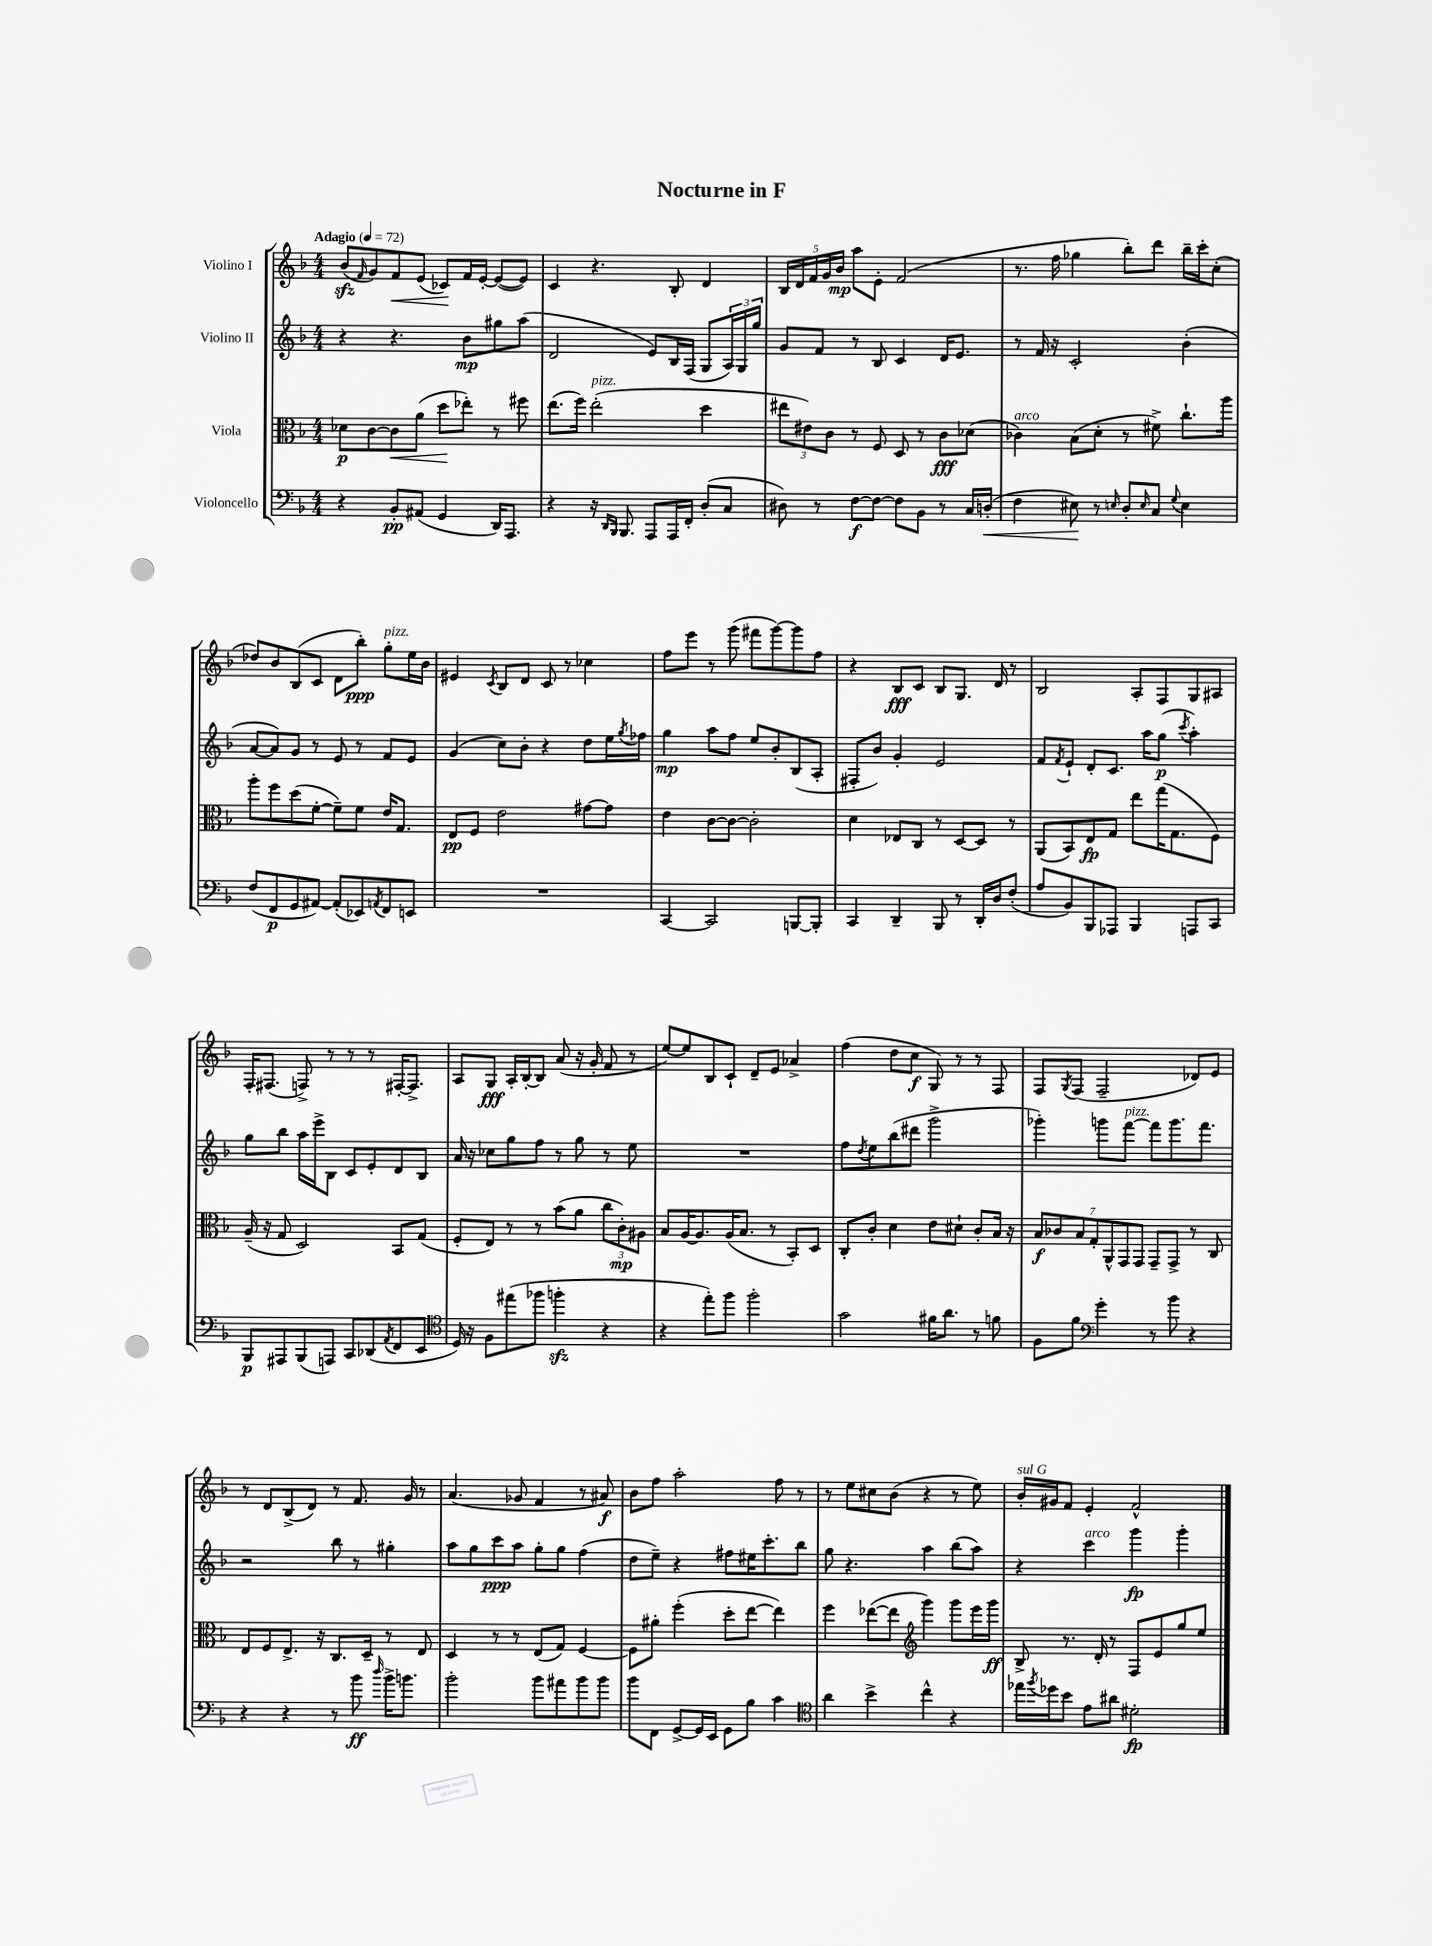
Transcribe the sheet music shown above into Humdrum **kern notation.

**kern	**kern	**kern	**kern
*staff4	*staff3	*staff2	*staff1
*clefF4	*clefC3	*clefG2	*clefG2
*k[b-]	*k[b-]	*k[b-]	*k[b-]
*M4/4	*M4/4	*M4/4	*M4/4
*MM72	*MM72	*MM72	*MM72
4r	8d-\L	4r	(8b-/L
.	.	.	16qqf/
.	[8c\	.	8g/)
8BB-'/L	8c\]	4.r	8f/
(8AA#/J	(8a\J	.	(8e/J
4GG/	8dd\L	.	8c-/L)
.	8ee-'\J)	8b-\L	16f/L
.	.	.	[16e'/JJ
16DD/LK)	8r	8gg#\	(8e/_L
8.AAA/J	.	.	.
.	8ff#\	(8aa\J	8e/]J)
=	=	=	=
4r	(8.ee\L	2d/	4c/
.	16ff\Jk)	.	.
16r	(2ee'\	.	4.r
16qqDD/LL	.	.	.
16qqBBB-/JJ	.	.	.
8.BBB-/	.	.	.
8AAA/L	.	8e/L)	.
16AAA/L	.	16B-/L	8B-'/
16FF'/JJ	.	(16F/JJ	.
(8D'/L	4dd\	8G/L	4d/
8C/J	.	24A/L)	.
.	.	24G/	.
.	.	24gg/JJ	.
=	=	=	=
8D#\)	12ee#\L	8g/L	20B-/LL
.	.	.	20d/
.	12e#\)	.	.
.	.	.	20f/
8r	.	8f/J	.
.	.	.	20g/
.	12c\J	.	.
.	.	.	20b-/JJ
[8F\L	8r	8r	8aa\L
8F\_J	8F/	8B-/	8e'\J
8F\]L	8D/	4c/	(2f/
8BB-\J	8r	.	.
8r	8c\L	16d/LK	.
.	.	8.e/J	.
16C/LL	(8d-\J	.	.
(16D'/JJ	.	.	.
=	=	=	=
4F\	4c-\)	8r	8.r
.	.	16f/	.
.	.	16r	16ff\
8E#\)	(8B-\L	2c'/	4gg-\
8r	8d'\J	.	.
16qqE/	.	.	.
8D'/L	8r	.	8bb-'\L)
16qqE/	.	.	.
8C/J	8f#^\)	.	8ddd\J
8qqG/	.	.	.
4E\	8.cc`\L	(4b-'\	16bb-~\LL
.	.	.	16ccc'\J
.	.	.	(8cc'\J
.	16aa\Jk	.	.
=	=	=	=
(8F/L	8aa'\L	[8a/L	8dd-/L)
8FF/	8ff\	8a/])	8b-/
8GG/	(8dd\	8g/J	(8B-/
[8AA#/J)	[8f'\J	8r	8c/J
(8AA#'/]L	8f~\]L)	8e/	8d\L
8EE-/)	8f\J	8r	8bb-'\J)
8qAA/	.	.	.
8FF/	16e/LK	8f/L	8gg'\L
.	8.G/J	.	.
8EE/J	.	8e/J	16ee\L
.	.	.	16b-\JJ
=	=	=	=
1r	8E/L	(4g/	4e#/
.	8F/J	.	.
.	.	.	8qc/
.	2e\	8cc\L)	8B-/L
.	.	8b-'\J	8d/J
.	.	4r	8c/
.	.	.	8r
.	[8g#\L	8dd\L	4cc-\
.	8g#\]J	16ee\L	.
.	.	8qgg/	.
.	.	16ff-\JJ	.
=	=	=	=
[4CC/	4e\	4gg\	8ff\L
.	.	.	8eee\J
2CC/]	[8c\L	8aa\L	8r
.	8c\_J	8ff\J	(8ggg\
.	2c'\]	8ee/L	8fff#\L
.	.	8b-'/	[8ggg\)
[8BBB/L	.	(8B-/	8ggg\]
8BBB'/]J	.	8A'/J	8ff\J
=	=	=	=
4CC/	4d\	8F#'/L	4r
.	.	8b-/J)	.
4DD~/	8E-/L	4g'/	8B-/L
.	8C/J	.	8c/J
8BBB-/	8r	2e/	8B-/L
8r	[8D/L	.	8.G/J
16DD'/LL	8D/]J	.	.
16D/J	.	.	16d/
(8F'/J	8r	.	8r
=	=	=	=
8A/L	(8AA/L	8f/L	2B-/
.	.	8qf/	.
8BB-/)	8BB-/)	8e`/J	.
8BBB-/	8E/	8d'/L	.
8AAA-/J	8G/J	8.c/J	.
4BBB-/	8ee\L	.	8A'/L
.	.	16aa\LK	.
.	(16gg\K	(8gg\J	8F/
.	8.G\	.	.
.	.	8qccc/	.
8AAA/L	.	4aa'\)	8G/
8CC/J	8F\J)	.	8A#/J
=	=	=	=
8BBB-/L	(16A~/	8gg\L	16F'/LK
.	16r	.	(8.F#/J
8AAA#/	8G/	8bb-\J	.
(8BBB-/	2D/)	16aa\LL	8F^/)
.	.	16eee^\J	.
8AAA/J)	.	8B-\J	8r
8CC/L	.	8c/L	8r
(8DD-/	.	8e'/	8r
8qAA/	.	.	.
8FF/	8BB-/L	8d/	[16F#'/LK
.	.	.	8.F#^/]J
8EE/J	(8G/J	8B-/J	.
=	=	=	=
*clefC4	*	*	*
16D/)	8F'/L	16a/	8A/L
16r	.	16r	.
8F\L	8E/J)	8cc-\L	8G/J
(8ee#\	8r	8gg\	16A'/LL
.	.	.	[16B-'/J
8ff-\J	8r	8ff\J	8B-/]J
4ff'\	(8b-\L	8r	(8a/
.	8a\J	8gg\	16r
.	.	.	16g'/
4r	12cc\L	8r	8f/
.	12c'\)	.	.
.	.	8ee\	8r
.	12A#\J	.	.
=	=	=	=
4r	8B-/L	1r	[8ee/L)
.	[16A/K	.	8ee/]
.	8.A/]	.	.
8ee'\L)	.	.	8B-/
8ff\J	(16A/K	.	8c`/J
.	8.B-/J	.	.
2ff'\	.	.	8d~/L
.	8r	.	8e/J
.	8BB-'/L)	.	4a-^/
.	8D/J	.	.
=	=	=	=
2g\	8C'/L	8ff\L	(4ff\
.	.	8qdd/	.
.	8c'/J	8ee\	.
.	4d\	(8bb-\	8dd\L
.	.	8ddd#\J	8cc\J
16f#\LK	8e\L	2ggg^\	8G/)
8.a\J	.	.	.
.	8d#`\J	.	8r
8r	8c'/L	.	8r
8f\	16B-/Jk	.	8F/
.	16r	.	.
=	=	=	=
8F\L	14B-/L	4ggg-'\)	8F/L
.	14c-/	.	.
.	.	.	8qG/
8f\J	.	.	(8F/J
.	14B-/	.	.
.	14G'/	.	.
*clefF4	*	*	*
4g'\	.	8ggg\L	2F~/
.	14AA^^/	.	.
.	14GG/	.	.
.	.	[8fff\J	.
.	14GG/J	.	.
8r	8GG~/L	8fff\]L	.
8b-\	8GG^/J	8.ggg\	.
4r	8r	.	8d-/L)
.	.	8.fff\J	.
.	8C/	.	8e/J
=	=	=	=
4r	8E/L	2r	8r
.	8F/	.	8d/L
4r	8.E^/J	.	(8B-^/
.	.	.	8d/J)
.	16r	.	.
8r	8.C/L	8bb-\	8r
8b-\	.	8r	8.f/
.	16D~/Jk	.	.
16qqdd/	.	.	.
16b-^\LK	8r	4gg#'\	.
8.b\J	.	.	16g/
.	8E/	.	8r
=	=	=	=
2b-'\	4D/	8aa\L	(4.a/
.	.	8gg\	.
.	8r	8ccc\	.
.	8r	8aa\J	8g-/
8b-\L	(8E/L	8gg'\L	4f/
8a#\	8G/J)	8gg\J	.
8b-\	[4F/	(4ff\	8r
8b-\J	.	.	8a#/)
=	=	=	=
8b-\L	8F\]L	8dd\L	8b-\L
8FF\J	8a#'\J	8ee~\J)	8ff\J
[8GG^/L	(4ff'\	4r	2aa'\
16GG/]L	.	.	.
16EE/JJ	.	.	.
8GG\L	8dd'\L	8ff#\L	.
8B-\J	[8ee\J	16ee#\K	.
.	.	8.ccc'\	.
4c\	4ee\])	.	8ff\
.	.	8bb-\J	8r
=	=	=	=
*clefC4	*	*	*
4a\	4ff\	8gg\	8r
.	.	4.r	8ee\L
4b-^\	([8ee-\L	.	8cc#\
.	8ee-\]J	.	(8b-\J
*	*clefG2	*	*
4cc^^\	4ggg\)	4aa\	4r
4r	8ggg\L	(8bb-\L	8r
.	16eee\L	8aa\J)	8ee\)
.	16ggg\JJ	.	.
=	=	=	=
16ee-\LL	8B-^/	4r	16b-'/LL
8qff/	.	.	.
16dd-\J	.	.	16g#/J
8b-\J	8.r	.	8f/J
8e\L	.	4ccc\	4e'/
.	16d'/	.	.
8a#\J	8r	.	.
2d#'\	8F/L	4ggg\	2f^^/
.	8e/	.	.
.	8gg/	4ggg'\	.
.	8ee/J	.	.
==	==	==	==
*-	*-	*-	*-
